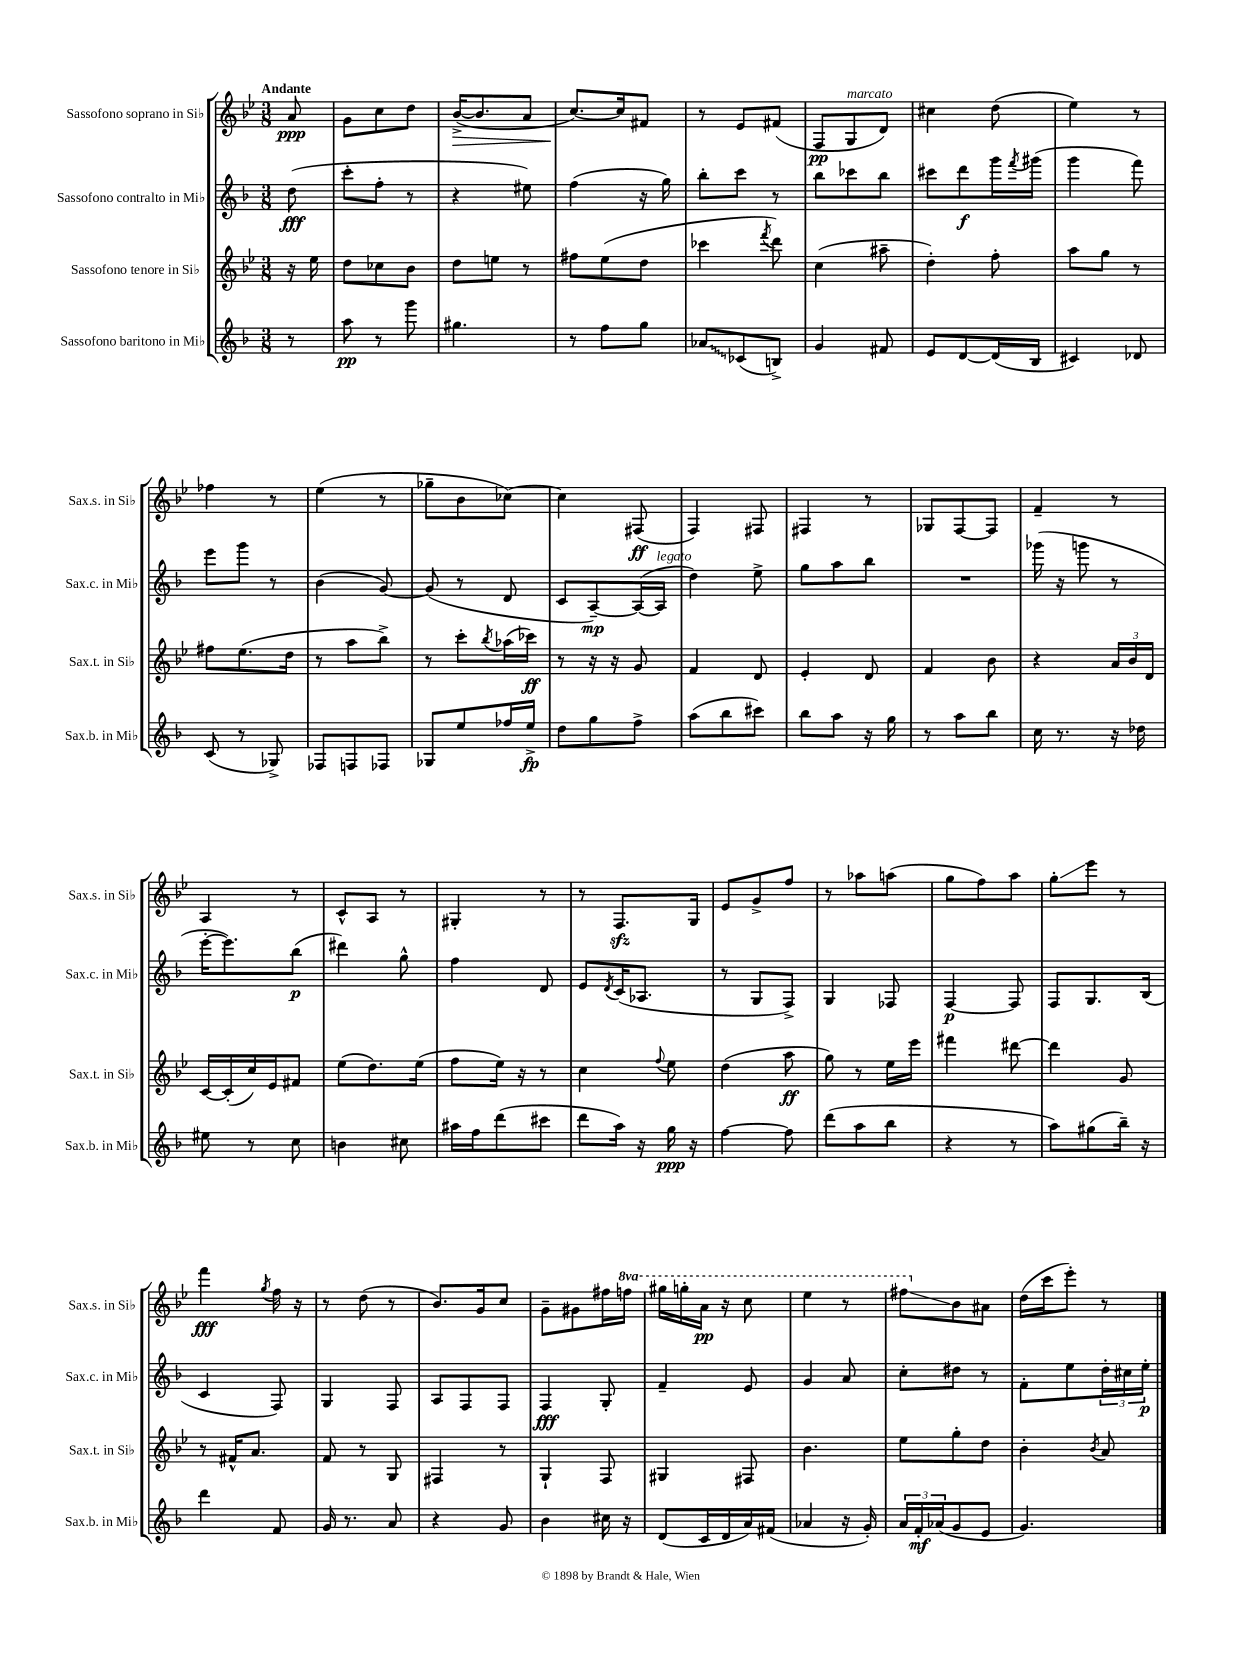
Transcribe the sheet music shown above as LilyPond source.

<<
\new StaffGroup <<
\new Staff = "s0" \with { instrumentName = "Sassofono soprano in Sib" shortInstrumentName = "Sax.s. in Sib" } {
    \clef treble \key bes \major \numericTimeSignature \time 3/8 \set Staff.ottavationMarkups = #ottavation-simple-ordinals \partial 8 \tempo "Andante"
    a'8\ppp |
    g'8 c''8 d''8 |
    bes'16~->\>( bes'8. a'8 |
    c''8.~\!) c''16 fis'8 |
    r8 ees'8 fis'8( |
    f8\pp g8^\markup { \italic "marcato" } d'8) |
    cis''4 d''8( |
    ees''4) r8 |
    fes''4 r8 |
    ees''4( r8 |
    ges''8-- bes'8 ces''8~) |
    ces''4 fis8\ff( |
    f4) fis8 |
    fis4 r8 |
    ges8 f8~ f8 |
    f'4-- r8 |
    a4 r8 |
    c'8-^ a8 r8 |
    gis4-. r8 |
    r8 f8.\sfz g16 |
    ees'8 g'8-> f''8 |
    r8 aes''8 a''8( |
    g''8 f''8) a''8 |
    g''8-.\glissando ees'''8 r8 |
    f'''4\fff \acciaccatura { g''8 } f''16 r16 |
    r8 d''8( r8 |
    bes'8.) g'16 c''8 |
    g'8-- gis'8 fis''16 \ottava #1 f'''!16 |
    gis'''16 g'''16-. a''16\pp r16 c'''8 |
    ees'''4 r8 |
    fis'''8\glissando \ottava #0 bes'8 ais'8 |
    d''16( c'''16 ees'''8-.) r8 \bar "|." |
}
\new Staff = "s1" \with { instrumentName = "Sassofono contralto in Mib" shortInstrumentName = "Sax.c. in Mib" } {
    \clef treble \key f \major \numericTimeSignature \time 3/8 \partial 8
    d''8\fff( |
    c'''8-. f''8-. r8 |
    r4 eis''8) |
    f''4( r16 g''16) |
    bes''8-. c'''8 r8 |
    bes''8 ces'''8 bes''8 |
    cis'''8 d'''8\f g'''16 \acciaccatura { f'''8 } gis'''16( |
    g'''4 f'''8) |
    e'''8 g'''8 r8 |
    bes'4( g'8~) |
    g'8( r8 d'8 |
    c'8 a8~--\mp) a16~( a16^\markup { \italic "legato" } |
    d''4) e''8-> |
    g''8 a''8 bes''8 |
    R4. |
    ges'''16( r16 g'''8 r8 |
    e'''16~-. e'''8.) bes''8\p( |
    dis'''4) g''8-^ |
    f''4 d'8 |
    e'8 \acciaccatura { d'8 } c'16( aes8. |
    r8 g8 f8->) |
    g4 fes8 |
    f4~\p f8 |
    f8 g8. bes16( |
    c'4 f8) |
    g4 f8 |
    a8 f8 f8 |
    f4\fff g8-. |
    f'4-- e'8 |
    g'4 a'8 |
    c''8-. dis''8 r8 |
    f'8-. e''8 \tuplet 3/2 { d''16-. cis''16 e''16-.\p } \bar "|." |
}
\new Staff = "s2" \with { instrumentName = "Sassofono tenore in Sib" shortInstrumentName = "Sax.t. in Sib" } {
    \clef treble \key bes \major \numericTimeSignature \time 3/8 \partial 8
    r16 ees''16 |
    d''8 ces''8 bes'8 |
    d''8 e''8 r8 |
    fis''8 ees''8( d''8 |
    ces'''4 \acciaccatura { f'''8 } d'''8) |
    c''4( ais''8-- |
    d''4-.) f''8-. |
    a''8 g''8 r8 |
    fis''8 ees''8.( d''16 |
    r8 a''8 bes''8->) |
    r8 c'''8-. \acciaccatura { bes''8 } aes''16( ces'''16\ff) |
    r8 r16 r16 g'8 |
    f'4 d'8 |
    ees'4-. d'8 |
    f'4 bes'8 |
    r4 \tuplet 3/2 { a'16 bes'16 d'16 } |
    c'16~ c'16-.( c''16) ees'16 fis'8 |
    ees''8( d''8.) ees''16( |
    f''8 ees''16) r16 r8 |
    c''4 \appoggiatura { f''8 } ees''8 |
    d''4( a''8\ff |
    g''8) r8 ees''16 ees'''16 |
    fis'''4 dis'''8~ |
    dis'''4 g'8 |
    r8 fis'16-^ a'8. |
    f'8 r8 g8 |
    fis4 r8 |
    g4-! f8 |
    gis4 fis8 |
    bes'4. |
    ees''8 g''8-. d''8 |
    bes'4-. \acciaccatura { bes'8 } a'8 \bar "|." |
}
\new Staff = "s3" \with { instrumentName = "Sassofono baritono in Mib" shortInstrumentName = "Sax.b. in Mib" } {
    \clef treble \key f \major \numericTimeSignature \time 3/8 \partial 8
    r8 |
    a''8\pp r8 g'''8 |
    gis''4. |
    r8 f''8 g''8 |
    \once \override Glissando.style = #'zigzag aes'8\glissando ces'8( b8->) |
    g'4 fis'8 |
    e'8 d'8~ d'16( bes16 |
    cis'4) des'8 |
    c'8( r8 ges8->) |
    fes8 f8 fes8 |
    ges8 e''8 fes''16 e''16->\fp |
    d''8 g''8 f''8-> |
    a''8( bes''8 cis'''8) |
    bes''8 a''8 r16 g''16 |
    r8 a''8 bes''8 |
    c''16 r8. r16 des''16 |
    eis''8 r8 c''8 |
    b'4 cis''8 |
    ais''16 f''16 d'''8( cis'''8 |
    d'''8 a''16) r16 g''16\ppp r16 |
    f''4~ f''8 |
    d'''8( a''8 bes''8 |
    r4 r8 |
    a''8) gis''8( bes''16--) r16 |
    d'''4 f'8 |
    g'16 r8. a'8 |
    r4 g'8 |
    bes'4 cis''16 r16 |
    d'8( c'16 d'16 a'16) fis'16( |
    aes'4 r16 g'16-.) |
    \tuplet 3/2 { a'16 f'16-.\mf aes'16( } g'8 e'8 |
    g'4.) \bar "|." |
}
>>
>>
\layout { \context { \Score \remove "Bar_number_engraver" } }
